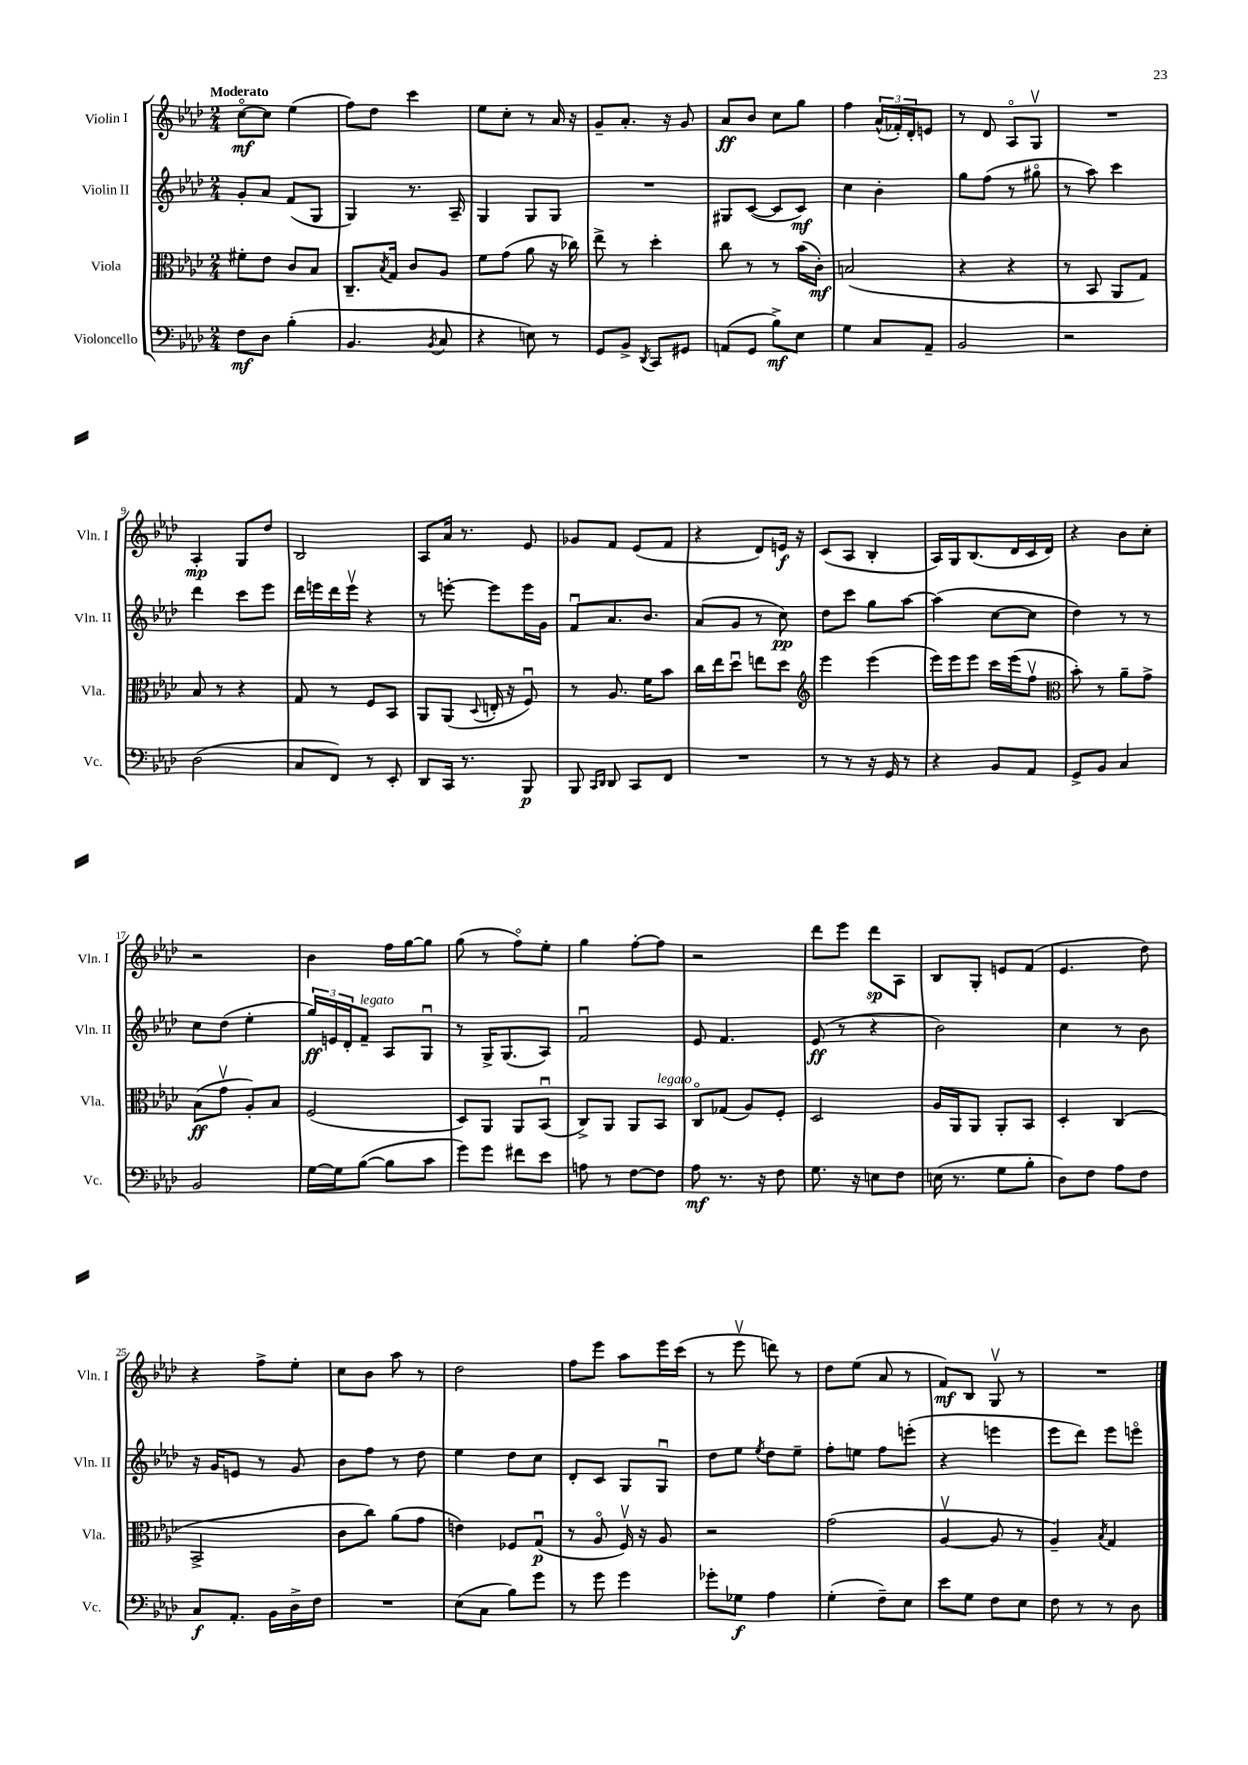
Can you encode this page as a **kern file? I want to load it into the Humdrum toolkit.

**kern	**dynam	**kern	**dynam	**kern	**dynam	**kern	**dynam
*part4	*part4	*part3	*part3	*part2	*part2	*part1	*part1
*staff4	*staff4	*staff3	*staff3	*staff2	*staff2	*staff1	*staff1
*I"Violoncello	*	*I"Viola	*	*I"Violin II	*	*I"Violin I	*
*I'Vc.	*	*I'Vla.	*	*I'Vln. II	*	*I'Vln. I	*
*clefF4	*	*clefC3	*	*clefG2	*	*clefG2	*
*k[b-e-a-d-]	*	*k[b-e-a-d-]	*	*k[b-e-a-d-]	*	*k[b-e-a-d-]	*
*M2/4	*	*M2/4	*	*M2/4	*	*M2/4	*
=1	=1	=1	=1	=1	=1	=1	=1
!	!	!	!	!	!	!LO:TX:a:B:t=Moderato	!
8F\L	mf	8f#X'\L	.	8g'/L	.	[8cc\L	mf
8D-\J	.	8e-\J	.	8a-/J	.	8cc\J]	.
(4B-'\	.	8c/L	.	(8f/L	.	(4ee-\	.
.	.	8B-/J	.	8G/J	.	.	.
=2	=2	=2	=2	=2	=2	=2	=2
4.BB-/	.	8.C~/L	.	4G/)	.	8ff\L)	.
.	.	.	.	.	.	8dd-\J	.
.	.	8qB-/	.	.	.	.	.
.	.	16G/Jk	.	.	.	.	.
.	.	8c/L	.	8.r	.	4ccc\	.
8qBB-/	.	.	.	.	.	.	.
8C/	.	8A-/J	.	.	.	.	.
.	.	.	.	16A-~/	.	.	.
=3	=3	=3	=3	=3	=3	=3	=3
4r	.	8f\L	.	4G/	.	8ee-\L	.
.	.	(8g\J	.	.	.	8cc'\J	.
8En\)	.	8a-\	.	8G/L	.	8r	.
8r	.	16r	.	8G/J	.	16a-/	.
.	.	16cc-X\)	.	.	.	16r	.
=4	=4	=4	=4	=4	=4	=4	=4
8GG/L	.	8ee-^\	.	2r	.	8g~/L	.
8BB-^/J	.	8r	.	.	.	8.a-'/J	.
8qDD-/	.	.	.	.	.	.	.
8CC/L	.	4dd-'\	.	.	.	.	.
.	.	.	.	.	.	16r	.
8GG#X/J	.	.	.	.	.	8g/	.
=5	=5	=5	=5	=5	=5	=5	=5
(8AAn/L	.	8cc\	.	8G#X/L	.	8a-/L	ff
8GG/J	.	8r	.	([8c/J	.	8b-/J	.
8B-^\L)	mf	8r	.	8c/L]	.	8cc\L	.
8E-\J	.	(16b-\LL	.	8c/J)	mf	8gg\J	.
.	.	16c'\JJ)	mf	.	.	.	.
=6	=6	=6	=6	=6	=6	=6	=6
4G\	.	(2Bn/	.	4cc\	.	4ff\	.
8C/L	.	.	.	4b-'\	.	(24a-^^/LL	.
.	.	.	.	.	.	24f-X'/)	.
.	.	.	.	.	.	24d-'/J	.
8AA-~/J	.	.	.	.	.	8en/J	.
=7	=7	=7	=7	=7	=7	=7	=7
2BB-/	.	4r	.	8gg\L	.	8r	.
.	.	.	.	(8ff\J	.	8d-/	.
.	.	4r	.	8r	.	8A-/L	.
.	.	.	.	8gg#X\	.	8Gv/J	.
=8	=8	=8	=8	=8	=8	=8	=8
2r	.	8r	.	8r	.	2r	.
.	.	8BB-/	.	8aa-\)	.	.	.
.	.	8AA-/L	.	4ccc\	.	.	.
.	.	8G/J)	.	.	.	.	.
!!LO:LB:g=z
=9	=9	=9	=9	=9	=9	=9	=9
(2D-\	.	8B-/	.	4ddd-\	.	4A-'/	mp
.	.	8r	.	.	.	.	.
.	.	4r	.	8ccc\L	.	8G/L	.
.	.	.	.	8eee-\J	.	8dd-/J	.
=10	=10	=10	=10	=10	=10	=10	=10
8C/L	.	8G/	.	16ddd-\LL	.	2B-/	.
.	.	.	.	16eeen\	.	.	.
8FF/J)	.	8r	.	16ddd-\	.	.	.
.	.	.	.	16eeev\JJ	.	.	.
8r	.	8F/L	.	4r	.	.	.
8EE-'/	.	8BB-/J	.	.	.	.	.
=11	=11	=11	=11	=11	=11	=11	=11
8DD-/L	.	8AA-/L	.	8r	.	8A-/L	.
16CC/Jk	.	(8AA-/J	.	[8eeen'\	.	16a-/Jk	.
8.r	.	.	.	.	.	8.r	.
.	.	8qqD-/	.	.	.	.	.
.	.	16En'/	.	8eee\L]	.	.	.
.	.	16r	.	.	.	.	.
8BBB-/	p	8Fu/)	.	16eee\L	.	8e-/	.
.	.	.	.	16g\JJ	.	.	.
=12	=12	=12	=12	=12	=12	=12	=12
8BBB-/	.	8r	.	8fu/L	.	8g-X/L	.
16qqCC/LL	.	.	.	.	.	.	.
16qqDD-/JJ	.	.	.	.	.	.	.
8DD-/	.	8.A-/	.	8.a-/	.	8f/J	.
8CC/L	.	.	.	.	.	(8e-/L	.
.	.	16f\KL	.	8.b-/J	.	.	.
8FF/J	.	8b-\J	.	.	.	8f/J	.
=13	=13	=13	=13	=13	=13	=13	=13
2r	.	16cc\LL	.	(8a-/L	.	4r	.
.	.	16ee-\J	.	.	.	.	.
.	.	8dd-u\J	.	8g/J	.	.	.
.	.	8een\L	.	8r	.	8d-/L)	.
.	.	8dd-\J	.	8cc\)	pp	16en/Jk	f
.	.	.	.	.	.	16r	.
=14	=14	=14	=14	=14	=14	=14	=14
*	*	*clefG2	*	*	*	*	*
8r	.	4eee-\	.	8dd-\L	.	(8c/L	.
8r	.	.	.	8ccc\J	.	8A-/J	.
16r	.	(4eee-\	.	8gg\L	.	4B-'/	.
16GG/	.	.	.	.	.	.	.
8r	.	.	.	[8aa-\J	.	.	.
=15	=15	=15	=15	=15	=15	=15	=15
4r	.	16eee-\LL)	.	(4aa-\]	.	16A-/LL)	.
.	.	16eee-\J	.	.	.	16G/J	.
.	.	8eee-\J	.	.	.	(8.B-/	.
8BB-/L	.	16ccc\LL	.	[8cc\L	.	.	.
.	.	(16eee-\J	.	.	.	16d-/L	.
8AA-/J	.	8ffv\J	.	8cc\J]	.	16c/	.
.	.	.	.	.	.	16d-/JJ)	.
=16	=16	=16	=16	=16	=16	=16	=16
*	*	*clefC3	*	*	*	*	*
8GG^/L	.	8b-'\)	.	4dd-\)	.	4r	.
8BB-/J	.	8r	.	.	.	.	.
4C/	.	8a-~\L	.	8r	.	8b-\L	.
.	.	8g^\J	.	8r	.	8cc'\J	.
!!LO:LB:g=z
=17	=17	=17	=17	=17	=17	=17	=17
2BB-/	.	(8B-\L	ff	8cc\L	.	2r	.
.	.	8gv\J	.	(8dd-\J	.	.	.
.	.	8A-'/L)	.	4ee-'\	.	.	.
.	.	8B-/J	.	.	.	.	.
=18	=18	=18	=18	=18	=18	=18	=18
[16G\LL	.	(2F/	.	24gg/LL)	ff	4b-\	.
.	.	.	.	24en/	.	.	.
16G\J]	.	.	.	.	.	.	.
.	.	.	.	24d-'/J	.	.	.
!	!	!	!	!LO:TX:a:i:t=legato	!	!	!
([8B-\J	.	.	.	8f~/J	.	.	.
8B-\L]	.	.	.	8A-/L	.	16ff\LL	.
.	.	.	.	.	.	[16gg\J	.
8c\J	.	.	.	8Gu/J	.	8gg\J]	.
=19	=19	=19	=19	=19	=19	=19	=19
8g\L)	.	8D-/L)	.	8r	.	(8gg\	.
8g\J	.	8AA-/J	.	16G^/KL	.	8r	.
.	.	.	.	(8.G/	.	.	.
8f#X\L	.	8AA-/L	.	.	.	8ff\L)	.
8e-\J	.	(8BB-u/J	.	8A-/J)	.	8ee-'\J	.
=20	=20	=20	=20	=20	=20	=20	=20
8An\	.	8C^/L)	.	2fu/	.	4gg\	.
8r	.	8AA-/J	.	.	.	.	.
[8F\L	.	8AA-/L	.	.	.	[8ff'\L	.
!	!	!LO:TX:a:i:t=legato	!	!	!	!	!
8F\J]	.	8BB-/J	.	.	.	8ff\J]	.
=21	=21	=21	=21	=21	=21	=21	=21
8A-\	mf	8C/L	.	8e-/	.	2r	.
8.r	.	(8G-X/J	.	4.f/	.	.	.
.	.	8A-/L)	.	.	.	.	.
16r	.	.	.	.	.	.	.
8F\	.	8F'/J	.	.	.	.	.
=22	=22	=22	=22	=22	=22	=22	=22
8.G\	.	2D-/	.	(8e-/	ff	8ddd-\L	.
.	.	.	.	8r	.	8eee-\J	.
16r	.	.	.	.	.	.	.
8En\L	.	.	.	4r	.	8ddd-\L	sp
8F\J	.	.	.	.	.	8A-\J	.
=23	=23	=23	=23	=23	=23	=23	=23
(16En\	.	16A-/LL	.	2b-\)	.	8B-/L	.
8.r	.	16AA-/J	.	.	.	.	.
.	.	8AA-/J	.	.	.	8G'/J	.
8G\L	.	8AA-'/L	.	.	.	8en/L	.
8B-'\J	.	8BB-/J	.	.	.	(8f/J	.
=24	=24	=24	=24	=24	=24	=24	=24
8D-\L)	.	4D-'/	.	4cc\	.	4.e-/	.
8F\J	.	.	.	.	.	.	.
8A-\L	.	(4C/	.	8r	.	.	.
8F\J	.	.	.	8b-\	.	8dd-\)	.
!!LO:LB:g=z
=25	=25	=25	=25	=25	=25	=25	=25
8C/L	f	2BB-^/	.	16r	.	4r	.
.	.	.	.	16g/KL	.	.	.
8.AA-'/J	.	.	.	8en/J	.	.	.
.	.	.	.	8r	.	8ff^\L	.
16BB-\LL	.	.	.	.	.	.	.
16D-^\	.	.	.	8g/	.	8ee-'\J	.
16F\JJ	.	.	.	.	.	.	.
=26	=26	=26	=26	=26	=26	=26	=26
2r	.	8c\L	.	8b-\L	.	8cc\L	.
.	.	8cc\J)	.	8ff\J	.	8b-\J	.
.	.	(8a-\L	.	8r	.	8aa-\	.
.	.	8g\J	.	8dd-\	.	8r	.
=27	=27	=27	=27	=27	=27	=27	=27
(8E-\L	.	4en\)	.	4ee-\	.	2dd-\	.
8C\J	.	.	.	.	.	.	.
8B-\L)	.	8F-X/L	.	8dd-\L	.	.	.
8g\J	.	(8Gu/J	p	8cc\J	.	.	.
=28	=28	=28	=28	=28	=28	=28	=28
8r	.	8r	.	8d-'/L	.	8ff\L	.
8g\	.	8A-/	.	8c/J	.	8eee-\J	.
4g\	.	16Fv/)	.	8G/L	.	8aa-\L	.
.	.	16r	.	.	.	.	.
.	.	8A-/	.	8Gu/J	.	16eee-\L	.
.	.	.	.	.	.	(16ccc\JJ	.
=29	=29	=29	=29	=29	=29	=29	=29
8g-X'\L	.	2r	.	8dd-\L	.	8r	.
8G-X\J	f	.	.	8ee-\J	.	8eee-v\	.
.	.	.	.	8qee-/	.	.	.
4A-\	.	.	.	8dd-\L	.	8dddn\)	.
.	.	.	.	8ee-~\J	.	8r	.
=30	=30	=30	=30	=30	=30	=30	=30
(4G'\	.	(2g\	.	8ff'\L	.	8dd-\L	.
.	.	.	.	8een\J	.	(8ee-\J	.
8F~\L)	.	.	.	8ff\L	.	8a-/	.
8E-\J	.	.	.	(8eeen'\J	.	8r	.
=31	=31	=31	=31	=31	=31	=31	=31
8e-\L	.	[4A-v/	.	4r	.	8f/L)	mf
8G\J	.	.	.	.	.	8B-/J	.
8F\L	.	8A-/]	.	4eeen\	.	8Gv/	.
8E-\J	.	8r	.	.	.	8r	.
=32	=32	=32	=32	=32	=32	=32	=32
8F\	.	4A-~/)	.	8eee-\L	.	2r	.
8r	.	.	.	8ddd-\J)	.	.	.
.	.	8qB-/	.	.	.	.	.
8r	.	4G/	.	8eee-\L	.	.	.
8D-\	.	.	.	8eeen\J	.	.	.
==	==	==	==	==	==	==	==
*-	*-	*-	*-	*-	*-	*-	*-
